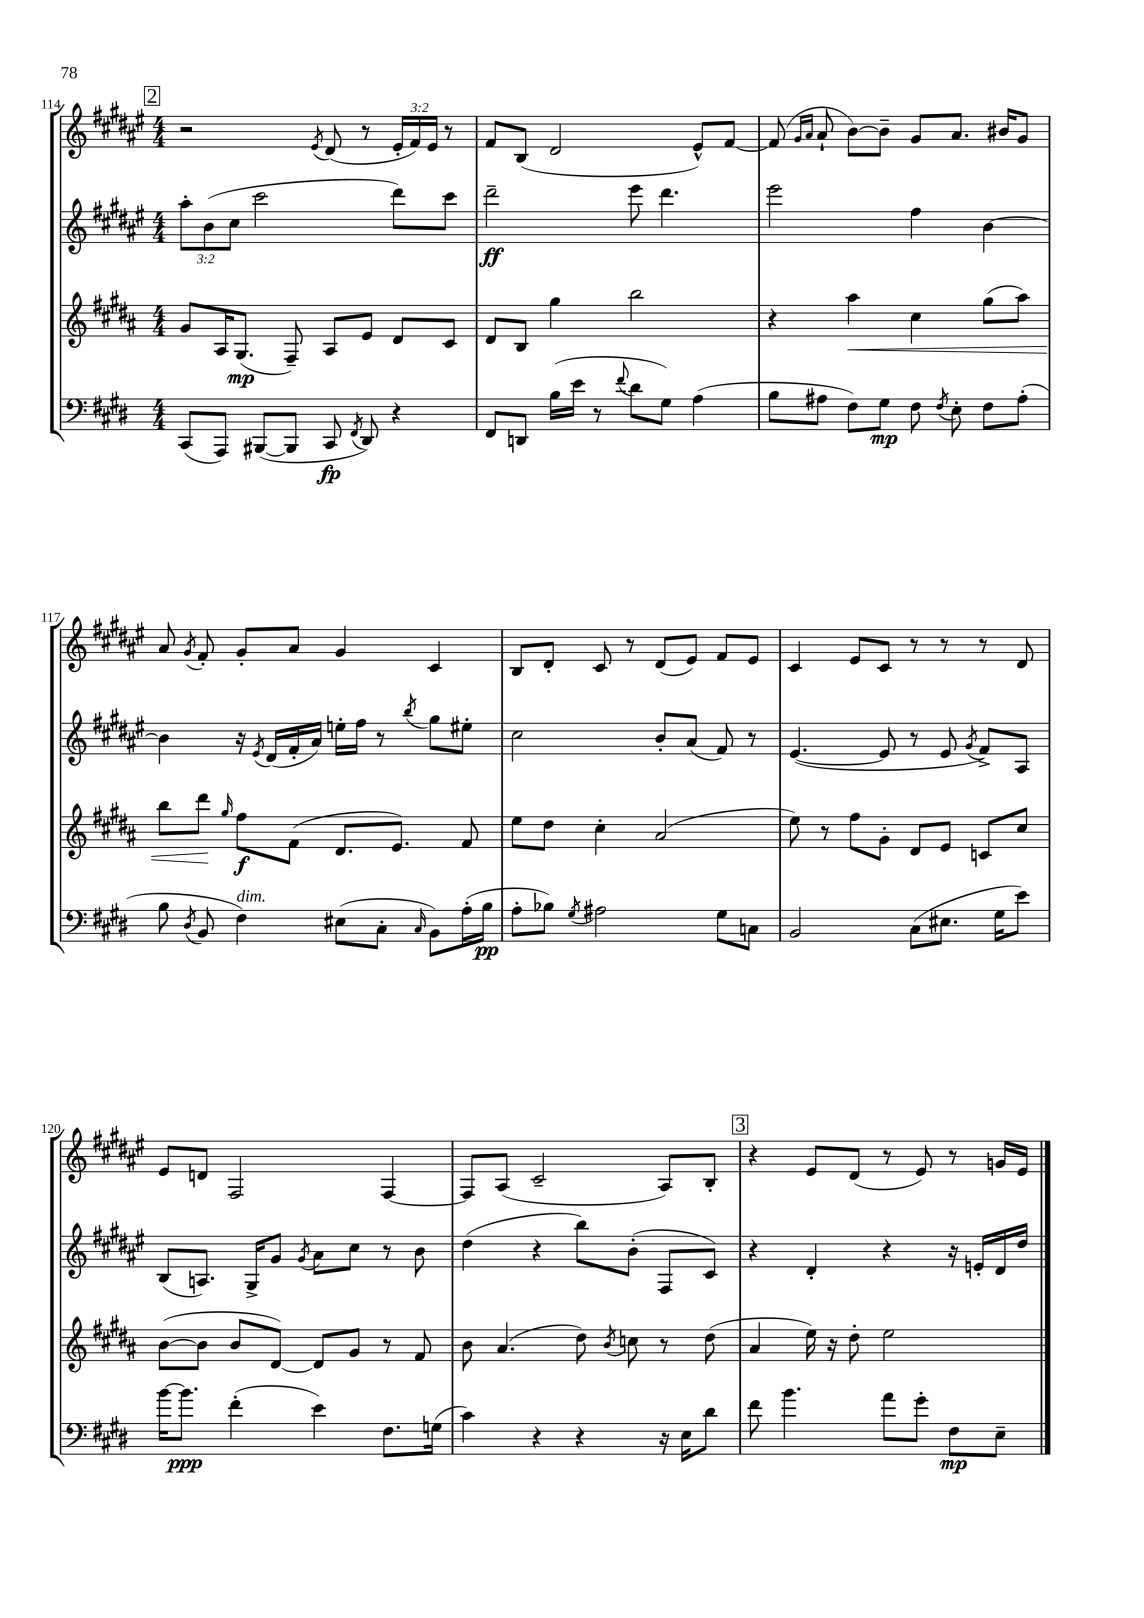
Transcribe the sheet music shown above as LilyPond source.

<<
\new StaffGroup <<
\new Staff = "s0" {
    \clef treble \key fis \major \numericTimeSignature \time 4/4 \override Staff.TupletNumber.text = #tuplet-number::calc-fraction-text
    \autoBeamOff \mark \markup { \box "2" } r2 \acciaccatura { eis'8 } dis'8( r8 \tuplet 3/2 { eis'16[-. fis'16) eis'16] } r8 |
    fis'8[ b8]( dis'2 eis'8[-^) fis'8]~ |
    fis'8( \grace { gis'16[ ais'16] } ais'8-! b'8[~) b'8]-- gis'8[ ais'8.] bis'16[ gis'8] |
    ais'8 \acciaccatura { gis'8 } fis'8-. gis'8[-. ais'8] gis'4 cis'4 |
    b8[ dis'8]-. cis'8 r8 dis'8[( eis'8]) fis'8[ eis'8] |
    cis'4 eis'8[ cis'8] r8 r8 r8 dis'8 |
    eis'8[ d'8] fis2 fis4~ |
    fis8[ ais8]( cis'2-- ais8[) b8]-. |
    \mark \markup { \box "3" } r4 eis'8[ dis'8]( r8 eis'8) r8 g'16[ eis'16] \bar "|." |
}
\new Staff = "s1" {
    \clef treble \key fis \major \numericTimeSignature \time 4/4 \override Staff.TupletNumber.text = #tuplet-number::calc-fraction-text
    \autoBeamOff \mark \markup { \box "2" } \tuplet 3/2 { ais''8[-. b'8( cis''8] } cis'''2 dis'''8[) cis'''8] |
    dis'''2--\ff eis'''8 dis'''4. |
    eis'''2 fis''4 b'4~ |
    b'4 r16 \acciaccatura { eis'8 } dis'16[( fis'16-. ais'16]) e''16[-. fis''16] r8 \acciaccatura { b''8 } gis''8[ eis''8]-. |
    cis''2 b'8[-. ais'8]( fis'8) r8 |
    eis'4.~( eis'8 r8 eis'8 \acciaccatura { gis'8 } fis'8[->) ais8] |
    b8[( a8.]) gis16[-> gis'8] \acciaccatura { gis'8 } ais'8[ cis''8] r8 b'8 |
    dis''4( r4 b''8[) b'8]-.( fis8[ cis'8]) |
    \mark \markup { \box "3" } r4 dis'4-. r4 r16 e'16[-. dis'16 dis''16] \bar "|." |
}
\new Staff = "s2" {
    \clef treble \key b \major \numericTimeSignature \time 4/4
    \autoBeamOff \mark \markup { \box "2" } gis'8[ ais16 gis8.]\mp( fis8--) ais8[ e'8] dis'8[ cis'8] |
    dis'8[ b8] gis''4 b''2 |
    r4 ais''4\< cis''4 gis''8[( ais''8]) |
    b''8[ dis'''8]\! \grace { gis''16 } fis''8[\f fis'8]( dis'8.[ e'8.]) fis'8 |
    e''8[ dis''8] cis''4-. ais'2( |
    e''8) r8 fis''8[ gis'8]-. dis'8[ e'8] c'8[ cis''8] |
    b'8[~( b'8] b'8[ dis'8]~) dis'8[ gis'8] r8 fis'8 |
    b'8 ais'4.( dis''8) \acciaccatura { b'8 } c''8 r8 dis''8( |
    \mark \markup { \box "3" } ais'4 e''16) r16 dis''8-. e''2 \bar "|." |
}
\new Staff = "s3" {
    \clef bass \key e \major \numericTimeSignature \time 4/4
    \autoBeamOff \mark \markup { \box "2" } cis,8[( a,,8]) bis,,8[~( bis,,8] cis,8\fp \acciaccatura { fis,8 } dis,8) r4 |
    fis,8[ d,8] b16[( e'16] r8 \appoggiatura { fis'8 } dis'8[ gis8]) a4( |
    b8[ ais8] fis8[) gis8]\mp fis8 \acciaccatura { fis8 } e8-. fis8[ ais8]-.( |
    b8 \acciaccatura { dis8 } b,8 fis4^\markup { \italic "dim." }) eis8[( cis8]-. \grace { cis16 } b,8[) a16-.( b16]\pp |
    a8[-. bes8]) \acciaccatura { gis8 } ais2 gis8[ c8] |
    b,2 cis8[( eis8.] gis16[ e'8]) |
    b'16[~ b'8.]\ppp fis'4-.( e'4) fis8.[ g16]( |
    cis'4) r4 r4 r16 e16[ dis'8] |
    \mark \markup { \box "3" } fis'8 b'4. a'8[ gis'8]-. fis8[\mp e8]-- \bar "|." |
}
>>
>>
\layout { \context { \Score currentBarNumber = #114 } }
